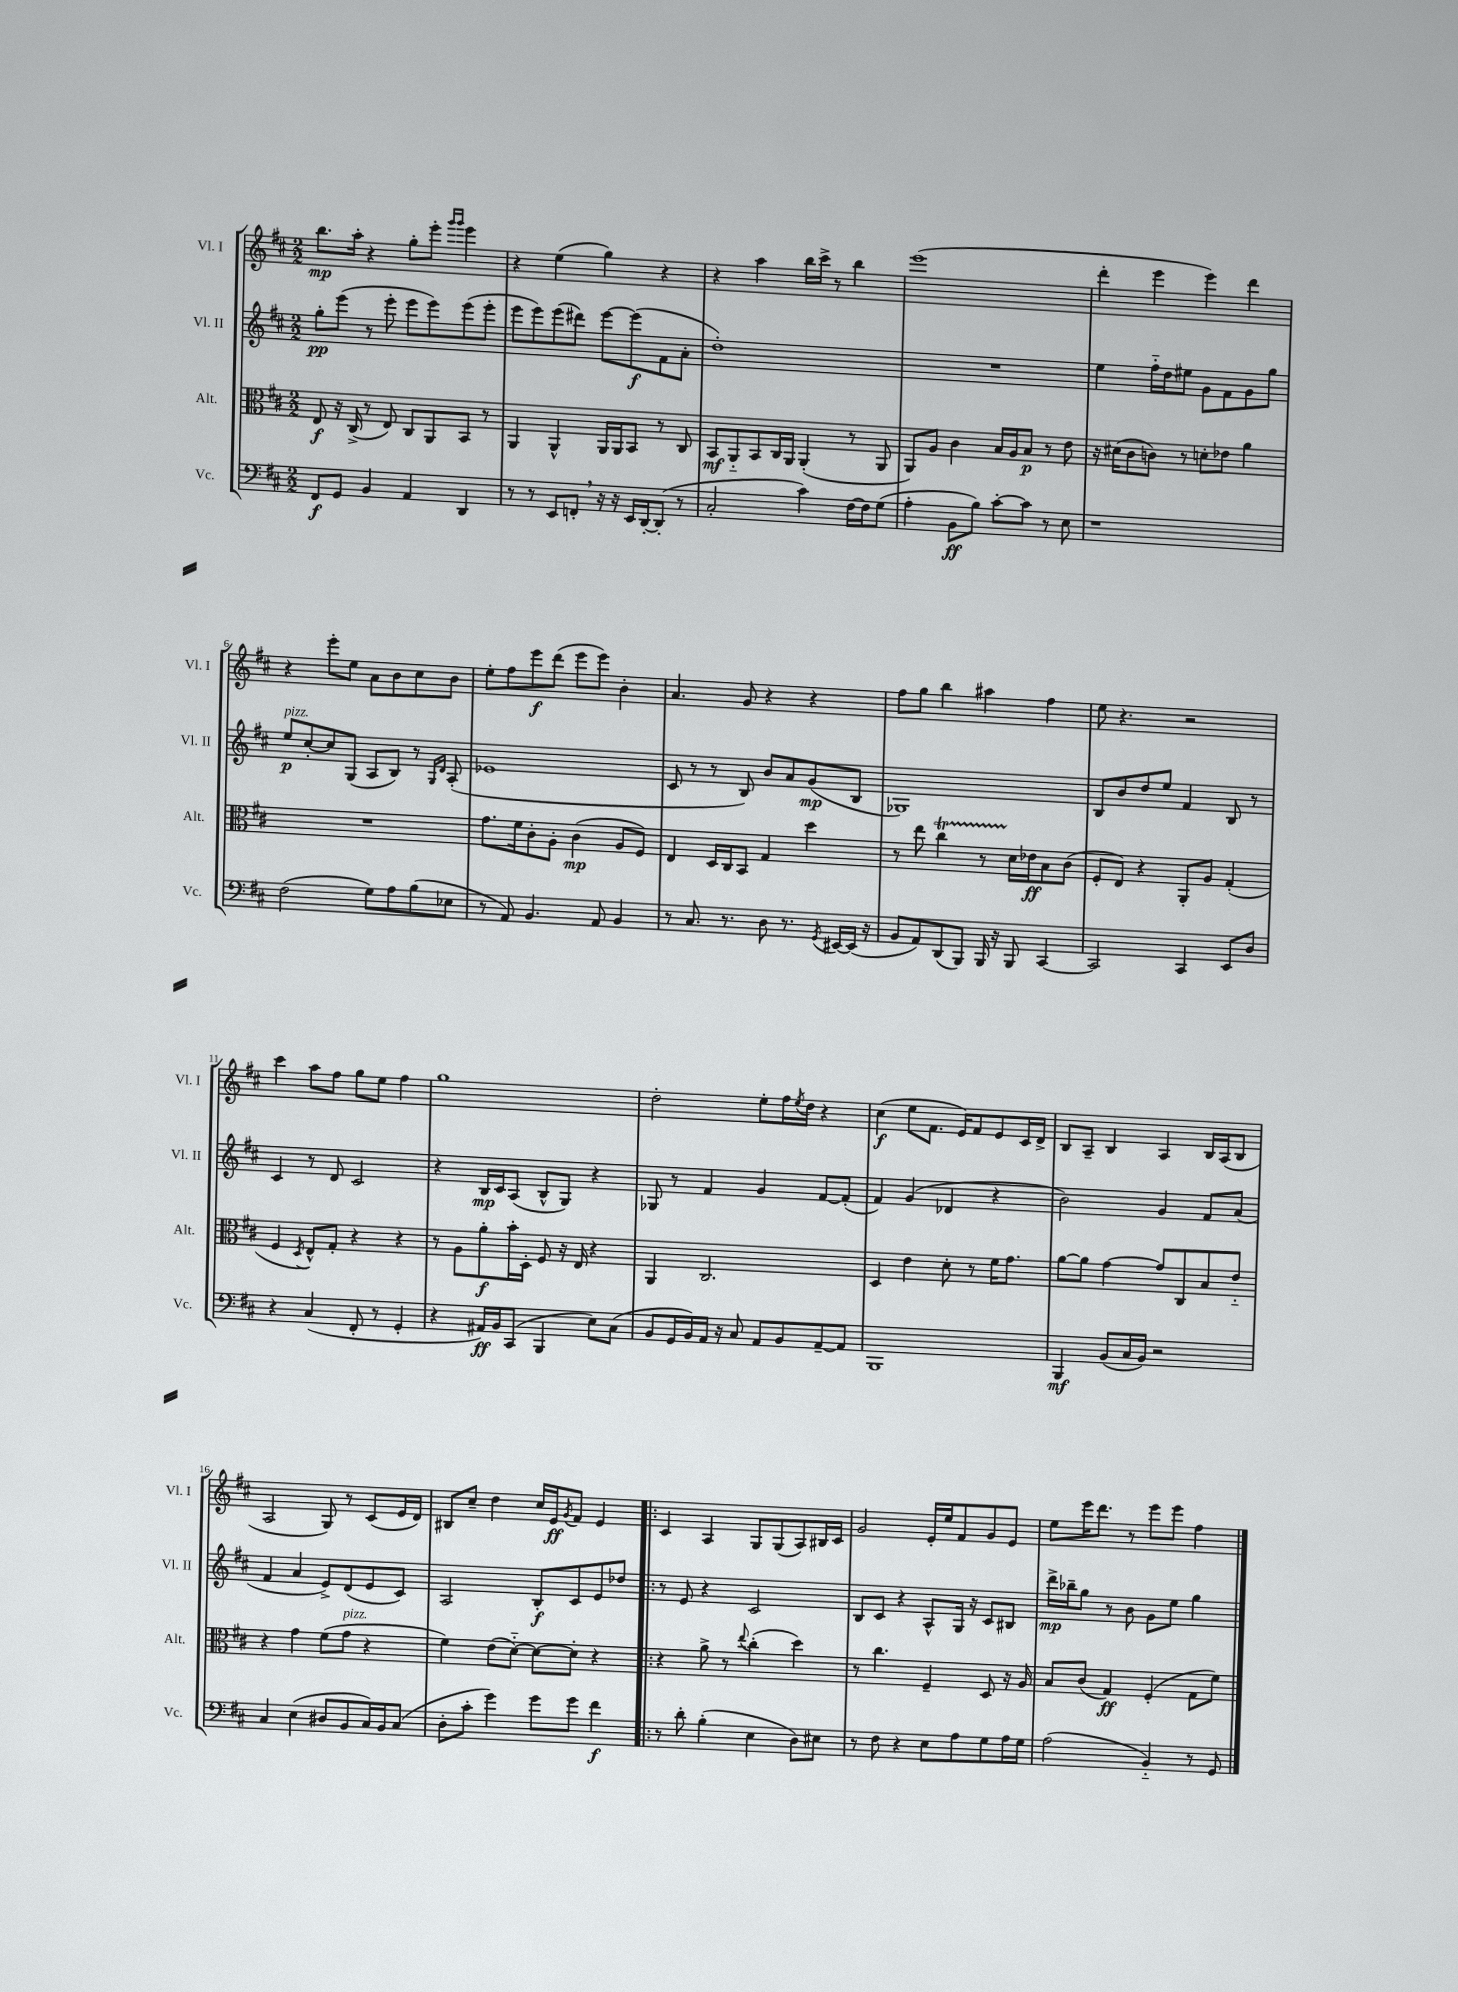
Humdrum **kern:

**kern	**dynam	**kern	**dynam	**kern	**dynam	**kern	**dynam
*part4	*part4	*part3	*part3	*part2	*part2	*part1	*part1
*staff4	*staff4	*staff3	*staff3	*staff2	*staff2	*staff1	*staff1
*I"Vc.	*	*I"Alt.	*	*I"Vl. II	*	*I"Vl. I	*
*I'Vc.	*	*I'Alt.	*	*I'Vl. II	*	*I'Vl. I	*
*clefF4	*	*clefC3	*	*clefG2	*	*clefG2	*
*k[f#c#]	*	*k[f#c#]	*	*k[f#c#]	*	*k[f#c#]	*
*M2/2	*	*M2/2	*	*M2/2	*	*M2/2	*
=1	=1	=1	=1	=1	=1	=1	=1
8FF#/L	f	8E/	f	8gg'\L	pp	8.bb\L	mp
8GG/J	.	16r	.	(8eee\J	.	.	.
.	.	(16C#^/	.	.	.	16aa'\Jk	.
4BB/	.	8r	.	8r	.	4r	.
.	.	8E/)	.	8eee'\	.	.	.
4AA/	.	8C#/L	.	8eee\L	.	8gg'\L	.
.	.	8AA/	.	8eee\)	.	8eee'\J	.
.	.	.	.	.	.	16qqggg/LL	.
.	.	.	.	.	.	16qqggg/JJ	.
4DD/	.	8BB/J	.	(8eee\	.	4eee\	.
.	.	8r	.	8eee'\J	.	.	.
=2	=2	=2	=2	=2	=2	=2	=2
8r	.	4AA/	.	8eee\L	.	4r	.
8r	.	.	.	8eee\)	.	.	.
8EE/L	.	4AA^^/	.	(8eee\	.	(4ee\	.
8FFn',/J	.	.	.	8ddd#X\J)	.	.	.
16r	.	16AA/LL	.	[8eee\L	.	4gg\)	.
16r	.	16AA/J	.	.	.	.	.
16EE/LL	.	8BB/J	.	(8eee\]	f	.	.
[16DD'/J	.	.	.	.	.	.	.
(8DD'/J]	.	8r	.	8f#\	.	4r	.
8r	.	8C#/	.	8a'\J	.	.	.
=3	=3	=3	=3	=3	=3	=3	=3
2C#'/	.	8BB/L	mf	1dd')	.	4r	.
.	.	8AA/	.	.	.	.	.
.	.	8BB/	.	.	.	4aa\	.
.	.	16C#/L	.	.	.	.	.
.	.	16AA/JJ	.	.	.	.	.
4c#\)	.	(4AA'/	.	.	.	16bb\LL	.
.	.	.	.	.	.	16ccc#^\JJ	.
.	.	.	.	.	.	8r	.
[16F#\LL	.	8r	.	.	.	4bb\	.
16F#\J]	.	.	.	.	.	.	.
(8G\J	.	8AA/	.	.	.	.	.
=4	=4	=4	=4	=4	=4	=4	=4
4A'\	.	8AA/L)	.	1r	.	(1eee	.
.	.	8A/J	.	.	.	.	.
8BB\L	ff	4c#\	.	.	.	.	.
8B\J)	.	.	.	.	.	.	.
[8c#'\L	.	16B/LL	.	.	.	.	.
.	.	16A/J	.	.	.	.	.
8c#\J]	.	8B/J	p	.	.	.	.
8r	.	8r	.	.	.	.	.
8E\	.	8e\	.	.	.	.	.
=5	=5	=5	=5	=5	=5	=5	=5
1r	.	16r	.	4ee\	.	4ddd'\	.
.	.	(16d#X\KL	.	.	.	.	.
.	.	8c#\	.	.	.	.	.
.	.	8cn\J)	.	16ff#\LL	.	4eee\	.
.	.	.	.	16dd\J	.	.	.
.	.	8r	.	8ee#X\J	.	.	.
.	.	8dn'\L	.	8g\L	.	4eee\)	.
.	.	8e-X\J	.	8f#\	.	.	.
.	.	4a\	.	8g\	.	4ddd\	.
.	.	.	.	8gg\J	.	.	.
!!LO:LB:g=z
=6	=6	=6	=6	=6	=6	=6	=6
!	!	!	!	!LO:TX:a:i:t=pizz.	!	!	!
(2F#\	.	1r	.	8ee/L	p	4r	.
.	.	.	.	[8cc#'/	.	.	.
.	.	.	.	8cc#/]	.	8eee'\L	.
.	.	.	.	(8G/J	.	8ee\J	.
8G\L)	.	.	.	8A/L	.	8a\L	.
8A\	.	.	.	8B/J)	.	8b\	.
(8B\	.	.	.	8r	.	8cc#\	.
.	.	.	.	16qqG/LL	.	.	.
.	.	.	.	16qqd/JJ	.	.	.
8E-X\J	.	.	.	(8A'/	.	8b\J	.
=7	=7	=7	=7	=7	=7	=7	=7
8r	.	8.g\L	.	1e-X	.	8ee'\L	.
8AA/)	.	.	.	.	.	8ff#\	.
.	.	16f#\k	.	.	.	.	.
4.BB/	.	8c#'\	.	.	.	8eee\	f
.	.	8A'\J	.	.	.	(8ddd\J	.
.	.	(4c#\	mp	.	.	8eee\L	.
8AA/	.	.	.	.	.	8eee\J)	.
4BB/	.	8A/L	.	.	.	4b'\	.
.	.	8F#/J)	.	.	.	.	.
=8	=8	=8	=8	=8	=8	=8	=8
8r	.	4E/	.	8c#/	.	4.a/	.
8.C#/	.	.	.	8r	.	.	.
.	.	16D/LL	.	8r	.	.	.
8.r	.	16C#/J	.	.	.	.	.
.	.	8BB/J	.	8B/)	.	8g/	.
8D\	.	4G/	.	8b/L	.	4r	.
8.r	.	.	.	8a/	.	.	.
.	.	4dd\	.	(8g/	mp	4r	.
8qGG/	.	.	.	.	.	.	.
[16EE#X/LL	.	.	.	.	.	.	.
(16EE#/JJ]	.	.	.	8B/J	.	.	.
16r	.	.	.	.	.	.	.
=9	=9	=9	=9	=9	=9	=9	=9
8BB/L	.	8r	.	1G-X)	.	8ff#\L	.
8AA/)	.	8ee\	.	.	.	8gg\J	.
(8DD/	.	4cc#t\	.	.	.	4bb\	.
8BBB/J)	.	.	.	.	.	.	.
16BBB/	.	8r	.	.	.	4aa#X\	.
16r	.	.	.	.	.	.	.
8BBB/	.	16d\LL	.	.	.	.	.
.	.	16e-X\J	ff	.	.	.	.
[4CC#/	.	8B\	.	.	.	4ff#\	.
.	.	(8c#\J	.	.	.	.	.
=10	=10	=10	=10	=10	=10	=10	=10
2CC#/]	.	8F#'/L	.	8B/L	.	8ee\	.
.	.	8E/J)	.	8b/	.	4.r	.
.	.	4r	.	8dd/	.	.	.
.	.	.	.	8ee/J	.	.	.
4CC#/	.	8AA'/L	.	4f#/	.	2r	.
.	.	8A/J	.	.	.	.	.
8EE/L	.	(4G'/	.	8B/	.	.	.
8D/J	.	.	.	8r	.	.	.
!!LO:LB:g=z
=11	=11	=11	=11	=11	=11	=11	=11
4r	.	4F#/	.	4c#/	.	4ccc#\	.
.	.	8qD/	.	.	.	.	.
(4C#/	.	8E^^/L)	.	8r	.	8aa\L	.
.	.	8G'/J	.	8d/	.	8ff#\J	.
8FF#'/	.	4r	.	2c#/	.	8gg\L	.
8r	.	.	.	.	.	8ee\J	.
4GG'/	.	4r	.	.	.	4ff#\	.
=12	=12	=12	=12	=12	=12	=12	=12
4r	.	8r	.	4r	.	1gg	.
.	.	8A\L	.	.	.	.	.
16AA#X/LL)	ff	8a'\	f	16B/LL	mp	.	.
16BB/J	.	.	.	16c#/J	.	.	.
(8CC#/J	.	16b'\L	.	(8A/J	.	.	.
.	.	16D'\JJ	.	.	.	.	.
4BBB/	.	8F#/	.	8B^^/L	.	.	.
.	.	16r	.	8G/J)	.	.	.
.	.	16E/	.	.	.	.	.
8E\L)	.	4r	.	4r	.	.	.
(8C#\J	.	.	.	.	.	.	.
=13	=13	=13	=13	=13	=13	=13	=13
8BB/L	.	4AA/	.	8G-X/	.	2dd'\	.
16GG/L	.	.	.	8r	.	.	.
16BB/)	.	.	.	.	.	.	.
16AA/JJ	.	2.C#/	.	4f#/	.	.	.
16r	.	.	.	.	.	.	.
8C#/	.	.	.	.	.	.	.
8AA/L	.	.	.	4g/	.	8ee'\L	.
8BB/	.	.	.	.	.	16ff#\L	.
.	.	.	.	.	.	8qee/	.
.	.	.	.	.	.	16dd\JJ	.
[8AA~/	.	.	.	[8f#/L	.	4r	.
8AA/J]	.	.	.	(8f#'/J]	.	.	.
=14	=14	=14	=14	=14	=14	=14	=14
1BBB	.	4D/	.	4f#/)	.	(4cc#\	f
.	.	4e\	.	(4g/	.	8ee\L	.
.	.	.	.	.	.	8.f#\J	.
.	.	8d'\	.	4d-X/	.	.	.
.	.	.	.	.	.	16e/KL)	.
.	.	8r	.	.	.	8f#/	.
.	.	16f#\KL	.	4r	.	8e/	.
.	.	8.g\J	.	.	.	.	.
.	.	.	.	.	.	16c#/L	.
.	.	.	.	.	.	16d^/JJ	.
=15	=15	=15	=15	=15	=15	=15	=15
4BBB/	mf	[8a\L	.	2b\)	.	8B/L	.
.	.	8a\J]	.	.	.	8A~/J	.
(8BB/L	.	[4g\	.	.	.	4B/	.
16C#/L	.	.	.	.	.	.	.
16BB/JJ)	.	.	.	.	.	.	.
2r	.	8g/L]	.	4g/	.	4A/	.
.	.	8C#/	.	.	.	.	.
.	.	8B/	.	8f#/L	.	16B/LL	.
.	.	.	.	.	.	(16A/J	.
.	.	8e/J	.	(8a/J	.	8B/J	.
!!LO:LB:g=z
=16	=16	=16	=16	=16	=16	=16	=16
4C#/	.	4r	.	4f#/	.	2A/	.
(4E\	.	4g\	.	4a/	.	.	.
8D#X/L	.	(8f#\L	.	8e^/L)	.	8G/)	.
!	!	!LO:TX:a:i:t=pizz.	!	!	!	!	!
8BB/	.	8g\J	.	(8d/	.	8r	.
16C#/L)	.	4r	.	8e/	.	(8c#/L	.
16BB/J	.	.	.	.	.	.	.
(8C#/J	.	.	.	8c#/J)	.	16e/L	.
.	.	.	.	.	.	16d/JJ)	.
=17	=17	=17	=17	=17	=17	=17	=17
8D'\L	.	4f#\)	.	2A/	.	8B#X/L	.
8c#'\J	.	.	.	.	.	8cc#~/J	.
4g\)	.	(8e\L	.	.	.	4dd\	.
.	.	[8d\J)	.	.	.	.	.
8g\L	.	8d\L_	.	8B'/L	f	16cc#/LL	.
.	.	.	.	.	.	16e/J	ff
.	.	.	.	.	.	8qg/	.
8g\J	.	8d'\J]	.	8c#/	.	8f#/J	.
4f#\	f	4r	.	8e/	.	4e/	.
.	.	.	.	8dd-X/J	.	.	.
=18!|:	=18!|:	=18!|:	=18!|:	=18!|:	=18!|:	=18!|:	=18!|:
8r	.	4r	.	8r	.	4c#/	.
8d'\	.	.	.	8e/	.	.	.
(4B'\	.	8a^\	.	4r	.	4A/	.
.	.	8r	.	.	.	.	.
.	.	8qqee/	.	.	.	.	.
4E\	.	(4cc#'\	.	2c#/	.	8G/L	.
.	.	.	.	.	.	(8G/	.
8D\L)	.	4dd\)	.	.	.	8A/)	.
8E#X\J	.	.	.	.	.	16B#X/L	.
.	.	.	.	.	.	16c#/JJ	.
=19	=19	=19	=19	=19	=19	=19	=19
8r	.	8r	.	8B/L	.	2g/	.
8F#\	.	4.cc#\	.	8c#/J	.	.	.
4r	.	.	.	4r	.	.	.
8E\L	.	4F#~/	.	8A^^/L	.	16e'/LL	.
.	.	.	.	.	.	16ee/J	.
8A\	.	.	.	16G/Jk	.	8f#/	.
.	.	.	.	16r	.	.	.
8G\	.	8D/	.	8c#/L	.	8g/	.
16A\L	.	16r	.	8B#X/J	.	8e/J	.
16G\JJ	.	16A/	.	.	.	.	.
=20	=20	=20	=20	=20	=20	=20	=20
(2A\	.	8B/L	.	16ddd^\LL	mp	8ee\L	.
.	.	.	.	16bb-X~\J	.	.	.
.	.	(8c#/J	.	8gg\J	.	16eee\K	.
.	.	.	.	.	.	8.ddd\J	.
.	.	4G/)	ff	8r	.	.	.
.	.	.	.	8b\	.	8r	.
4BB/)	.	(4F#'/	.	8g\L	.	8eee\L	.
.	.	.	.	8ee\J	.	8eee\J	.
8r	.	8G\L	.	4gg\	.	4ff#\	.
8GG/	.	8f#\J)	.	.	.	.	.
==	==	==	==	==	==	==	==
*-	*-	*-	*-	*-	*-	*-	*-
